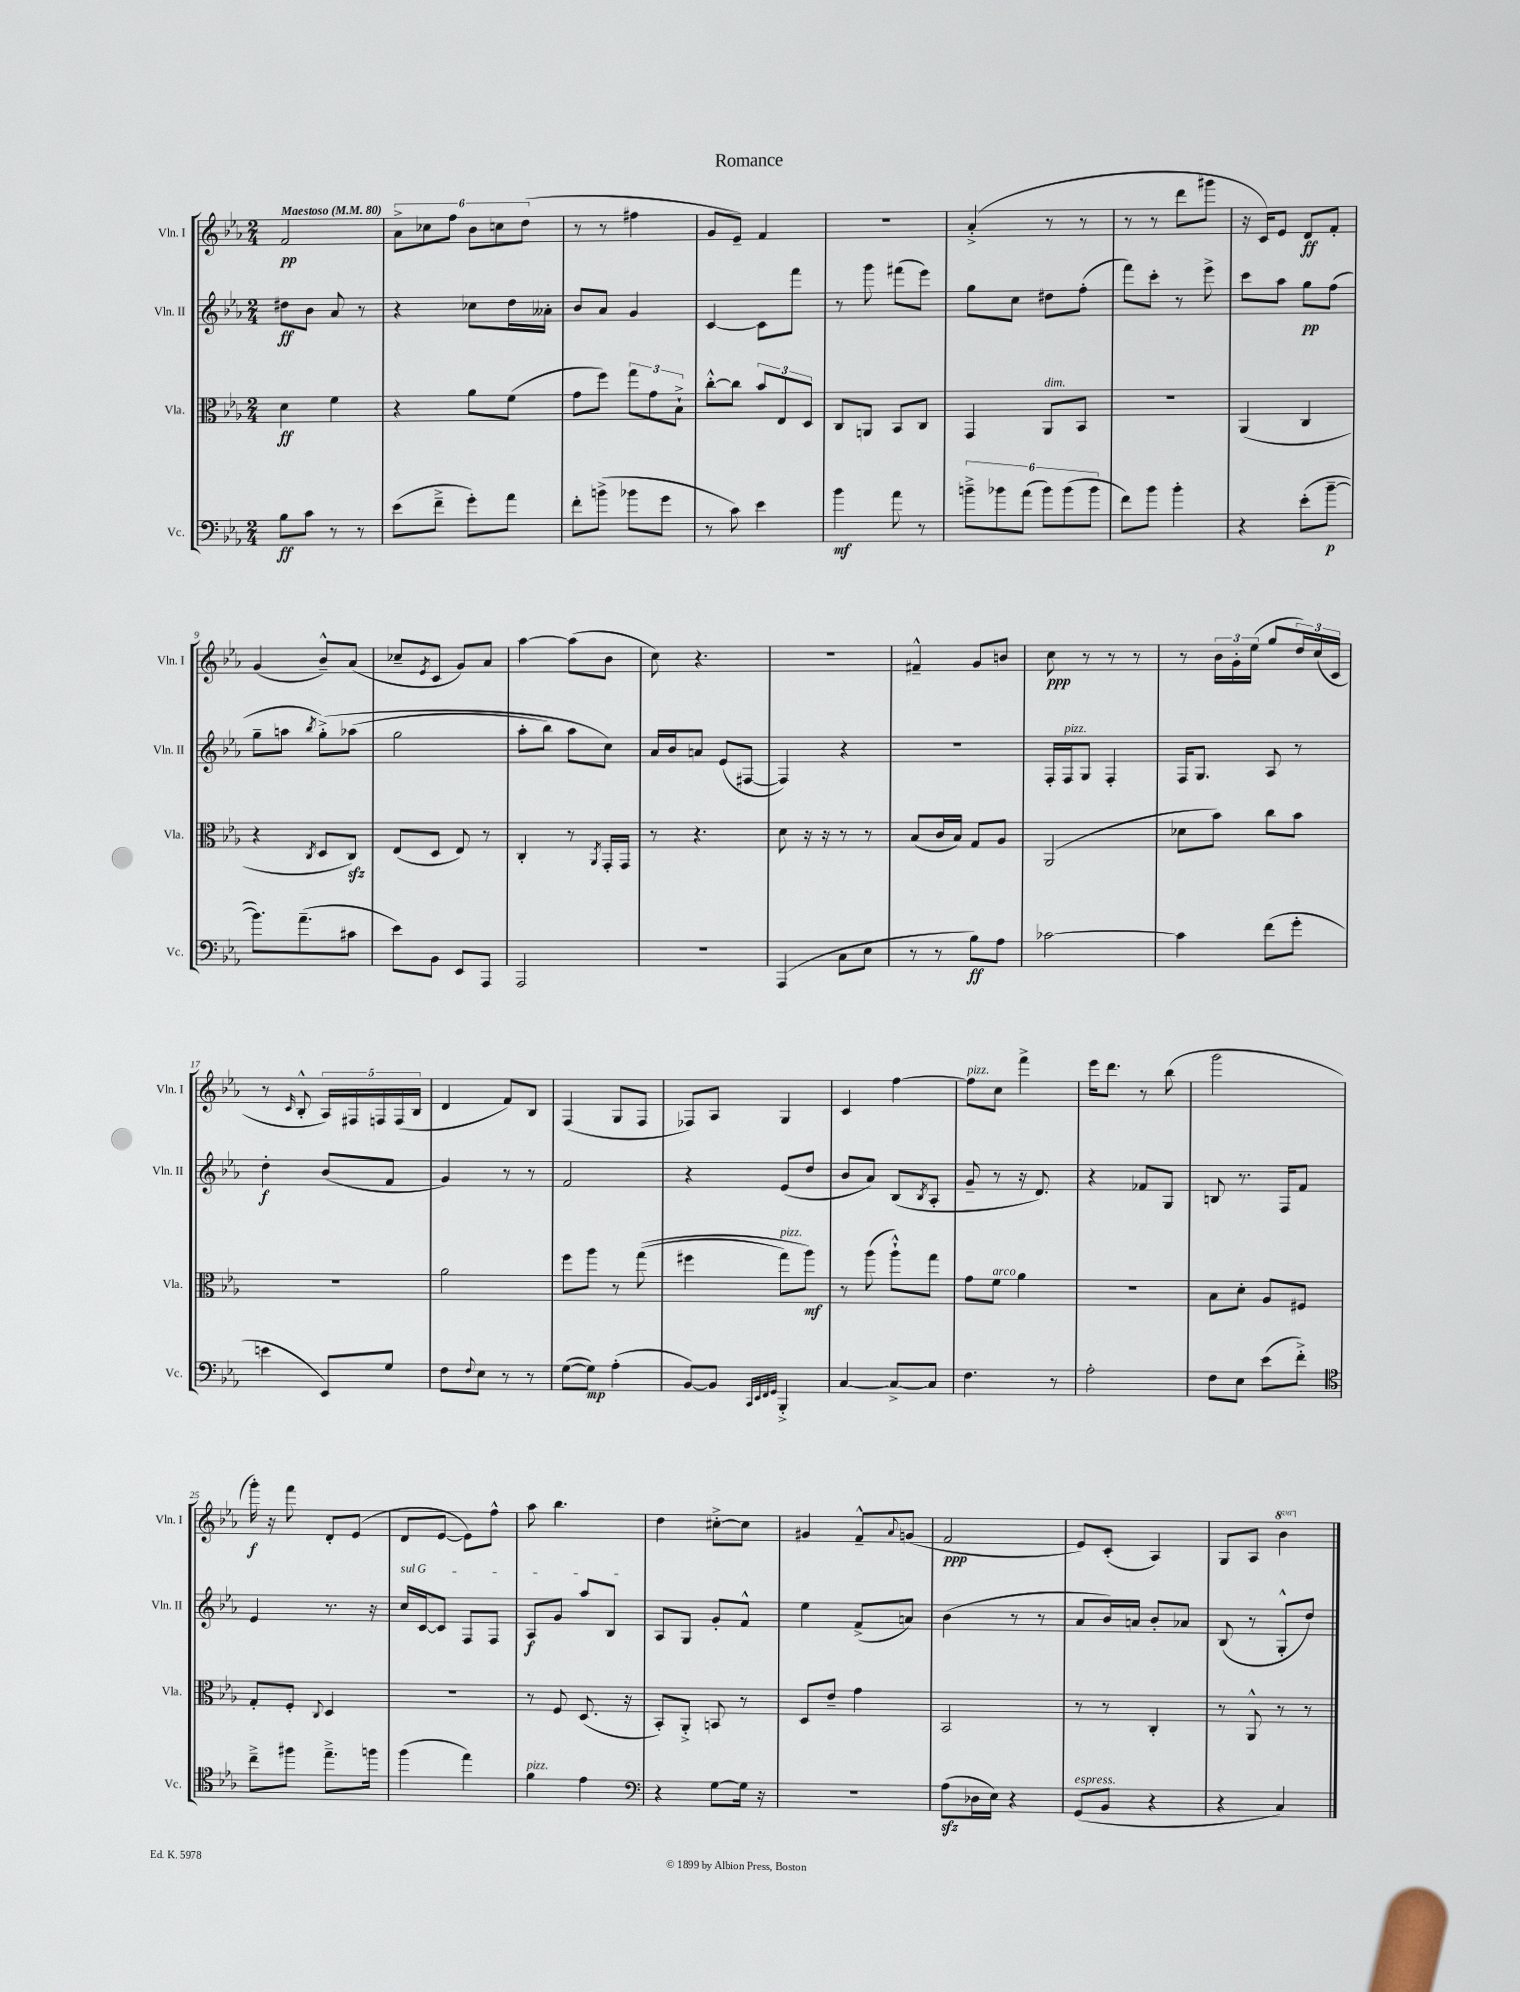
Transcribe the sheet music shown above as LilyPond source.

\header { title = "Romance" }
<<
\new StaffGroup <<
\new Staff = "s0" \with { instrumentName = "Vln. I" shortInstrumentName = "Vln. I" } {
    \clef treble \key ees \major \numericTimeSignature \time 2/4 \set Staff.ottavationMarkups = #ottavation-simple-ordinals \tempo "Maestoso" 4 = 80
    f'2\pp |
    \tuplet 6/4 { aes'8-> ces''8 f''8 bes'8 c''8 d''8( } |
    r8 r8 fis''4 |
    g'8 ees'8--) f'4 |
    R2 |
    aes'4-.->( r8 r8 |
    r8 r8 d'''8 gis'''8 |
    r16 c'16) ees'8 d'8\ff f'8-. |
    g'4( bes'8---^) aes'8( |
    ces''8-- \acciaccatura { ees'8 } c'8 g'8) aes'8 |
    aes''4~ aes''8( bes'8 |
    c''8) r4. |
    r2 |
    fis'4---^ g'8 b'8 |
    c''8\ppp r8 r8 r8 |
    r8 \tuplet 3/2 { bes'16 g'16-. ees''16( } g''8 \tuplet 3/2 { d''16) c''16( c'16 } |
    r8 \grace { c'16 } bes8-.-^ \tuplet 5/4 { aes16) fis16 f16 f16( bes16 } |
    d'4 f'8) bes8 |
    f4( g8 f8 |
    fes8) aes8 g4 |
    c'4 f''4~ |
    f''8^\markup { \italic "pizz." } c''8 f'''4-> |
    ees'''16 d'''8. r8 bes''8( |
    g'''2 |
    g'''16-.\f) r16 f'''8 d'8-. ees'8( |
    d'8 ees'8~ ees'8) f''8-^ |
    aes''8 bes''4. |
    d''4 cis''8~-.-> cis''8 |
    gis'4 f'8---^ \appoggiatura { aes'8 } g'8( |
    f'2\ppp |
    ees'8) c'8-.( aes4) |
    g8 aes8 \ottava #1 bes''4 \ottava #0 \bar "|." |
}
\new Staff = "s1" \with { instrumentName = "Vln. II" shortInstrumentName = "Vln. II" } {
    \clef treble \key ees \major \numericTimeSignature \time 2/4
    dis''8\ff bes'8 aes'8 r8 |
    r4 ces''8 d''16 aeses'16-. |
    bes'8 aes'8 g'4 |
    c'4~ c'8 f'''8 |
    r8 g'''8 fis'''8( ees'''8) |
    g''8 c''8 dis''8 f''8-.( |
    f'''8) c'''8-. r8 ees'''8-> |
    c'''8 aes''8 g''8\pp f''8( |
    g''8-- a''8 \acciaccatura { bes''8 } g''8-.->)\( aes''8( |
    g''2 |
    aes''8-. bes''8) aes''8 c''8\) |
    aes'16 bes'16 a'8 ees'8( fis8~ |
    fis4) r4 |
    r2 |
    f16-. f16^\markup { \italic "pizz." } g8 f4-. |
    f16 g8. aes8 r8 |
    d''4-.\f bes'8( f'8 |
    g'4) r8 r8 |
    f'2 |
    r4 ees'8( d''8 |
    bes'8 aes'8) bes8( \acciaccatura { bes8 } aes8-. |
    g'8-- r8 r16 d'8.) |
    r4 fes'8 g8 |
    b8 r8. f16 f'8 |
    ees'4 r8. r16 |
    \once \override TextSpanner.bound-details.left.text = \markup { \italic "sul G" } c''16\startTextSpan c'16~ c'8 f8 f8 |
    aes8\f g'8 aes''8 bes8\stopTextSpan |
    aes8 g8 g'8-. f'8-^ |
    ees''4 f'8->( a'8) |
    bes'4( r8 r8 |
    aes'8 bes'16) a'16 bes'8-. aes'8 |
    bes8( r8 g8-.-^ d''8) \bar "|." |
}
\new Staff = "s2" \with { instrumentName = "Vla." shortInstrumentName = "Vla." } {
    \clef alto \key ees \major \numericTimeSignature \time 2/4
    d'4\ff f'4 |
    r4 aes'8 f'8( |
    g'8 f''8) \tuplet 3/2 { g''8 g'8 bes8-!-> } |
    c''8~-.-^ c''8 \tuplet 3/2 { bes'8 ees8 d8 } |
    c8 a,8 bes,8 c8 |
    g,4 aes,8^\markup { \italic "dim." } bes,8 |
    r2 |
    aes,4( c4 |
    r4 \acciaccatura { c8 } d8 c8\sfz) |
    ees8( d8 ees8) r8 |
    c4-. r8 \acciaccatura { aes,8 } g,16-. g,16 |
    r8 r4. |
    d'8 r16 r16 r8 r8 |
    bes8( c'16 bes16) g8 aes8 |
    aes,2( |
    des'8 bes'8) c''8 bes'8 |
    r2 |
    aes'2 |
    f''8 aes''8 r8 g''8(\( |
    fis''4 g''8^\markup { \italic "pizz." }) aes''8\mf\) |
    r8 aes''8( aes''8-!-^) g''8 |
    g'8 f'8^\markup { \italic "arco" } aes'4 |
    r2 |
    bes8 d'8-. aes8 fis8 |
    g8-. f8-. \appoggiatura { c8 } d4 |
    r2 |
    r8 f8 d8.( r16 |
    bes,8-.) aes,8-.-> b,8 r8 |
    d8 ees'8-- g'4 |
    bes,2 |
    r8 r8 c4-. |
    r8 aes,8-^ r8 r8 \bar "|." |
}
\new Staff = "s3" \with { instrumentName = "Vc." shortInstrumentName = "Vc." } {
    \clef bass \key ees \major \numericTimeSignature \time 2/4
    bes8\ff c'8 r8 r8 |
    ees'8( f'8---> g'8-.) aes'8 |
    f'8-. b'8->( bes'8 g'8 |
    r8 c'8) ees'4 |
    bes'4\mf aes'8 r8 |
    \tuplet 6/4 { b'8---> bes'8 aes'8( bes'8) bes'8( bes'8 } |
    f'8) bes'8 bes'4-. |
    r4 ees'8-.( bes'8~--\p |
    bes'8.) aes'8.--( cis'8 |
    ees'8) bes,8 ees,8 aes,,8 |
    aes,,2 |
    r2 |
    aes,,4( c8 ees8 |
    r8 r8 bes8\ff) aes8 |
    ces'2~ |
    ces'4 f'8( g'8-. |
    e'4 ees,8) g8 |
    f8 \appoggiatura { f8 } ees8 r8 r8 |
    g8~( g8\mp) aes4-.( |
    bes,8~) bes,8 \grace { c,32 ees,32 f,32 g,32 } bes,,4-.-> |
    c4~ c8~-> c8 |
    f4. r8 |
    aes2-. |
    f8 ees8 ees'8( f'8-.->) |
    \clef tenor c''8---> fis''8 ees''8.---> f''16 |
    f''4( ees''4) |
    f'4^\markup { \italic "pizz." } ees'4 |
    \clef bass r4 g8~ g16 r16 |
    R2 |
    aes8\sfz( des16 ees16) r4 |
    g,8^\markup { \italic "espress." }( bes,8 r4 |
    r4 c4) \bar "|." |
}
>>
>>
